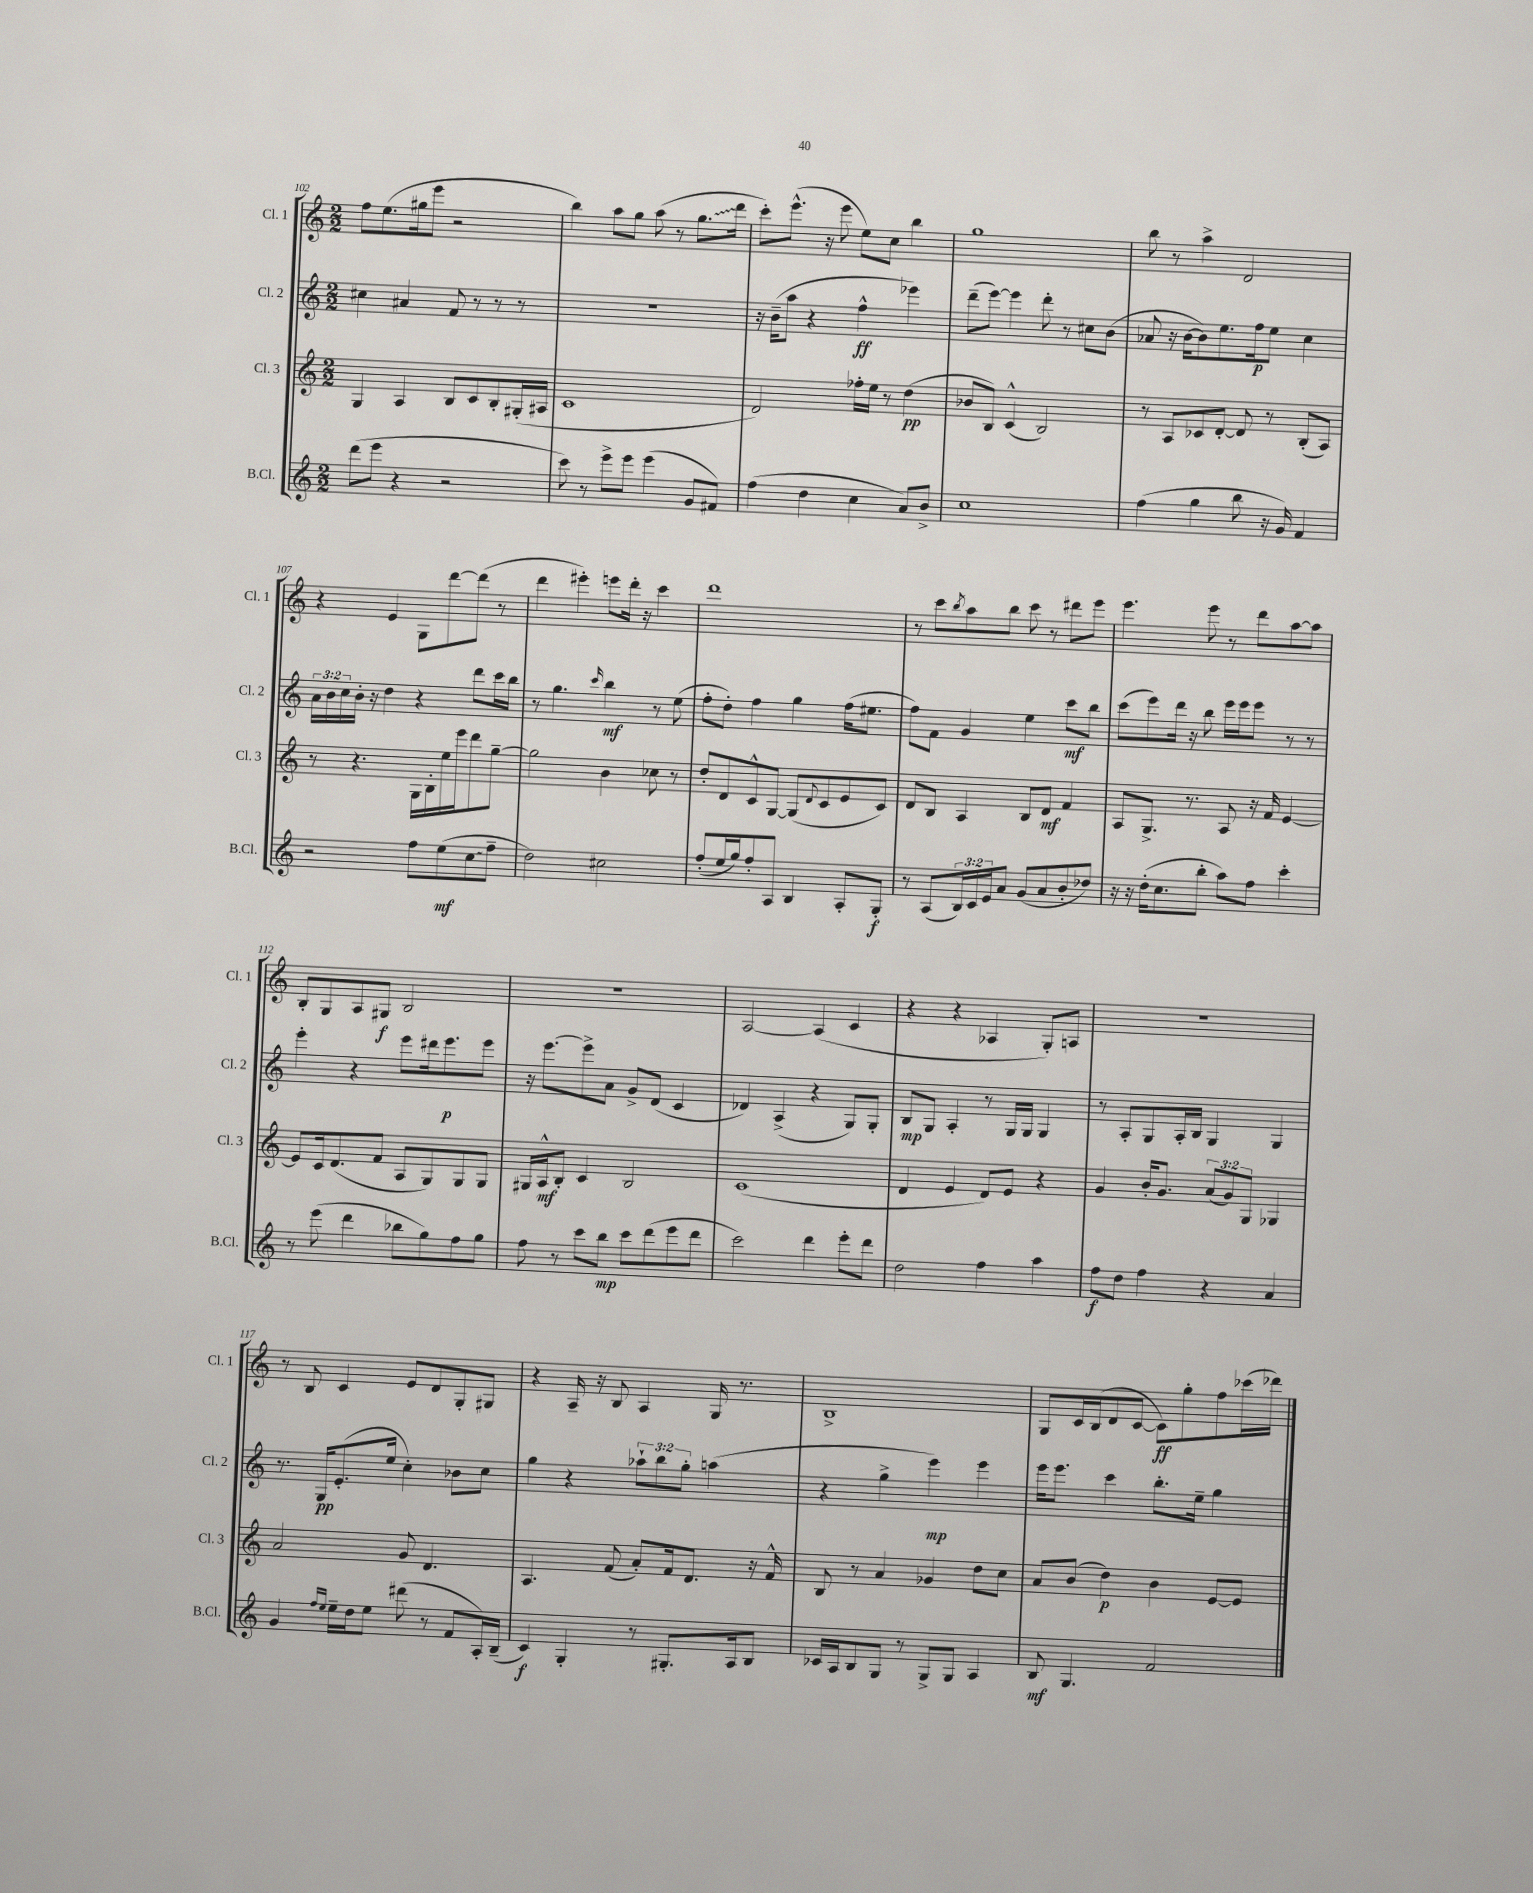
<<
\new StaffGroup <<
\new Staff = "s0" \with { instrumentName = "Cl. 1" shortInstrumentName = "Cl. 1" } {
    \clef treble \key c \major \numericTimeSignature \time 2/2
    f''8 e''8.( gis''16 e'''8 r2 |
    b''4) a''8 g''8 a''8( r8 \once \override Glissando.style = #'zigzag g''8.\glissando d'''16 |
    c'''8-.) e'''8.-^( r16 e'''8 e''8) c''8 b''4 |
    g''1 |
    b''8 r8 a''4-> d'2 |
    r4 e'4 g8 d'''8~ d'''8( r8 |
    d'''4 eis'''4-.) e'''8 d'''16-. r16 c'''4 |
    d'''1 |
    r8 c'''8 \acciaccatura { b''8 } a''8 b''8 c'''8 r8 dis'''8 e'''8 |
    e'''4. e'''8 r8 d'''8 a''8~ a''8 |
    b8-. g8 a8 gis8\f b2 |
    R1 |
    a2~ a4( c'4 |
    r4 r4 aes4 g8-.) a8 |
    r1 |
    r8 b8 c'4 e'8 d'8 g8-. gis8 |
    r4 a16-- r16 b8 a4 g16 r8. |
    b1-> |
    g8 c'16 b16( d'8 c'8~ c'8\ff) g''8-. f''8 ces'''16( des'''16) \bar "|." |
}
\new Staff = "s1" \with { instrumentName = "Cl. 2" shortInstrumentName = "Cl. 2" } {
    \clef treble \key c \major \numericTimeSignature \time 2/2 \override Staff.TupletNumber.text = #tuplet-number::calc-fraction-text
    cis''4 ais'4 f'8 r8 r8 r8 |
    r1 |
    r16 b'16--( a''8 r4 f''4-^\ff ees'''4) |
    d'''8--( e'''8~) e'''4 d'''8-. r8 cis''8 b'8( |
    aes'8 r16 b'16~ b'8) e''8. f''16\p e''8 c''4 |
    \tuplet 3/2 { a'16 b'16 c''16 } b'16-. r16 d''4 r4 d'''8 c'''16 b''16 |
    r8 g''4. \grace { c'''16 } b''4\mf r8 e''8( |
    f''8-. d''8-.) f''4 g''4 f''16( eis''8. |
    f''8) f'8 g'4 e''4 c'''8\mf b''8 |
    c'''8( e'''8) d'''16 r16 b''8 e'''16 e'''16 e'''8 r8 r8 |
    e'''4-. r4 e'''8 dis'''16 e'''8.\p e'''8 |
    r16 e'''8.~ e'''8-> a'8 g'8-> d'8( c'4 |
    des'4) a4->( r4 g8) g8-. |
    b8\mp g8 a4-. r8 g16 g16 g4 |
    r8 a8-. g8 a16-. b16 g4 g4 |
    r8. g16\pp e'8.-.( e''16 c''4-.) bes'8 c''8 |
    g''4 r4 \tuplet 3/2 { aes''8-! b''8 g''8-. } a''4( |
    r4 g''4-> e'''4\mp) e'''4 |
    e'''16 e'''8. c'''4 b''8.-. e''16-- g''4 \bar "|." |
}
\new Staff = "s2" \with { instrumentName = "Cl. 3" shortInstrumentName = "Cl. 3" } {
    \clef treble \key c \major \numericTimeSignature \time 2/2 \override Staff.TupletNumber.text = #tuplet-number::calc-fraction-text
    g4 a4 b8 c'8 b8-. gis16-.( ais16 |
    c'1 |
    d'2) fes''16-. e''16 r8 d''4\pp( |
    bes'8 b8) c'4-^( b2) |
    r8 a8 ces'8 d'8~-. d'8 r8 b8-.( a8) |
    r8 r4. g16 b16-. e''16 e'''16 d'''8 g''8~-- |
    g''2 b'4 ces''8 r8 |
    d''8-. d'8 c'8-^ g8~ g8( \appoggiatura { d'8 } c'8 e'8 c'8) |
    d'8 b8 a4 b8 d'8\mf f'4 |
    a8 g8.-> r8. a8 r16 f'16 e'4~ |
    e'8 c'16 d'8.( f'8 a8 g8) g8 g8 |
    gis16 a16-^\mf b8-. c'4 b2 |
    c'1( |
    d'4 e'4 d'8) e'8 r4 |
    g'4 b'16-. g'8. \tuplet 3/2 { a'8( g'8) g8 } ges4 |
    a'2 g'8 d'4. |
    a4. f'8( a'8-.) f'16 d'8. r16 f'16-^ |
    b8 r8 a'4 ges'4 d''8 c''8 |
    a'8 b'8( d''4\p) b'4 e'8~ e'8 \bar "|." |
}
\new Staff = "s3" \with { instrumentName = "B.Cl." shortInstrumentName = "B.Cl." } {
    \clef treble \key c \major \numericTimeSignature \time 2/2 \override Staff.TupletNumber.text = #tuplet-number::calc-fraction-text
    d'''8( e'''8 r4 r2 |
    c'''8) r8 e'''8-> e'''8 e'''4( g'8 fis'8) |
    f''4( d''4 c''4 a'8) b'8-> |
    c''1 |
    f''4( g''4 b''8 r16 g'16) f'4 |
    r2 f''8 e''8\mf( \once \override Glissando.style = #'zigzag c''8\glissando f''8-- |
    d''2) cis''2 |
    f''8-.( e''16 g''16) f''8-. a8 b4 a8-. g8-.\f |
    r8 a8( \tuplet 3/2 { b16) c'16 e'16 } a'8 g'8( a'8 b'8-. des''8) |
    r16 r16 d''16-.( c''8. b''8-. a''8) f''8 c'''4-. |
    r8 e'''8( d'''4 bes''8 g''8) f''8 g''8 |
    f''8 r8 c'''8 b''8\mp c'''8 d'''8( e'''8 d'''8 |
    c'''2) d'''4 e'''8-. d'''8 |
    d''2 f''4 a''4 |
    f''8\f d''8 f''4 r4 a'4 |
    g'4 \grace { f''16 e''16 } e''16-- d''16 e''8 dis'''8( r8 f'8 a16-.) b16--( |
    c'4\f) g4-. r8 gis8.-. a16 b8 |
    ces'16 a16 b8 g8 r8 g8-> g8 a4 |
    b8\mf g4. f'2 \bar "|." |
}
>>
>>
\layout { \context { \Score currentBarNumber = #102 } }
